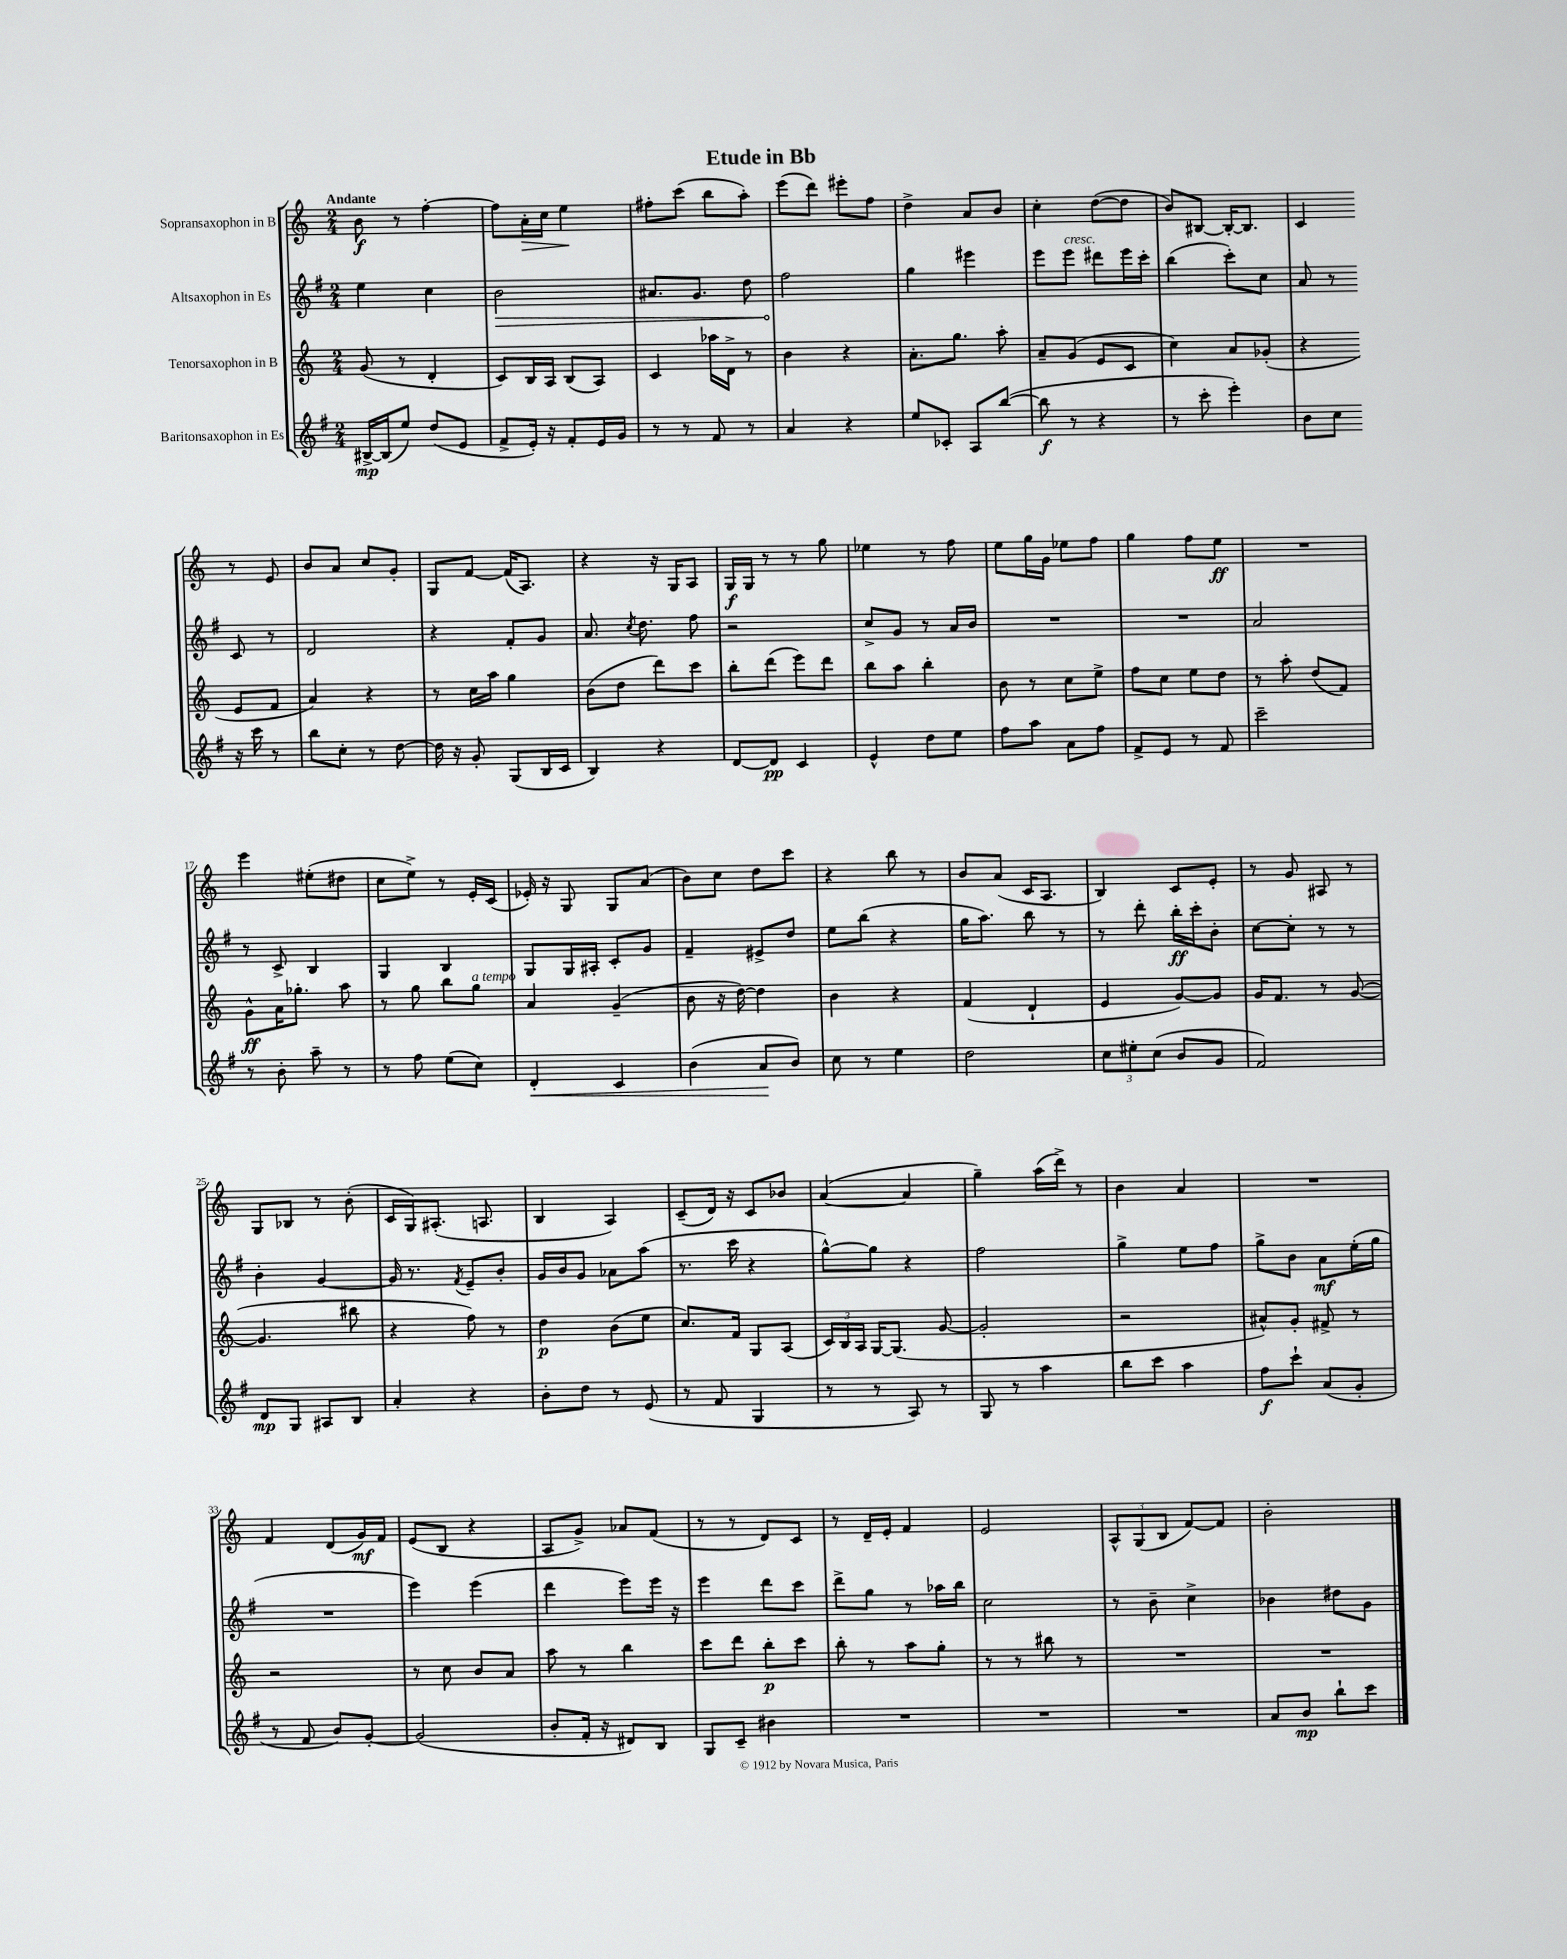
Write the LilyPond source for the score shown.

\header { title = "Etude in Bb" }
<<
\new StaffGroup <<
\new Staff = "s0" \with { instrumentName = "Sopransaxophon in B" } {
    \clef treble \key c \major \numericTimeSignature \time 2/4 \tempo "Andante"
    \autoBeamOff b'8\f r8 f''4~-. |
    f''8[ a'16-.\> c''16] e''4\! |
    fis''8[-. c'''8]( b''8[ a''8]-.) |
    e'''8[( d'''8]) eis'''8[-. f''8] |
    d''4-> a'8[ b'8] |
    c''4-. d''8[~( d''8] |
    b'8[) bis8]~ bis16[~-. bis8.] |
    c'4 r8 e'8 |
    b'8[ a'8] c''8[ g'8]-. |
    g8[ f'8]~ f'16[( a8.]) |
    r4 r16 g16[ a8] |
    g16[\f g16] r8 r8 g''8 |
    ees''4 r8 f''8 |
    e''8[ g''16 g'16] ees''8[ f''8] |
    g''4 f''8[ e''8]\ff |
    R2 |
    e'''4 eis''8[-.( dis''8] |
    c''8[ e''8]->) r8 e'16[-. c'16]( |
    ees'16-.) r16 g8 g8[ a'8]( |
    b'8[) c''8] d''8[ c'''8] |
    r4 b''8 r8 |
    b'8[ a'8]( c'16[ a8.] |
    b4) c'8[ e'8]-. |
    r8 g'8 ais8 r8 |
    g8[ bes8] r8 b'8-.( |
    c'16[ g16) ais8.]-.( a8. |
    b4 a4) |
    c'8[--( d'16]) r16 c'8[ bes'8] |
    a'4~( a'4 |
    g''4--) a''16[( d'''16]->) r8 |
    b'4 a'4 |
    R2 |
    f'4 d'8[( g'16\mf) f'16] |
    e'8[( b8] r4 |
    a8[ g'8]->) aes'8[ f'8]( |
    r8 r8 d'8[) c'8] |
    r8 d'16[-- e'16]-. f'4 |
    e'2 |
    \tuplet 3/2 { a8[-^ g8( b8] } f'8[~) f'8] |
    b'2-. \bar "|." |
}
\new Staff = "s1" \with { instrumentName = "Altsaxophon in Es" } {
    \clef treble \key g \major \numericTimeSignature \time 2/4
    \autoBeamOff e''4 c''4 |
    \once \override Hairpin.circled-tip = ##t b'2\> |
    ais'8.[ g'8.] d''8 |
    fis''2\! |
    g''4 eis'''4 |
    e'''8[ e'''8]^\markup { \italic "cresc." } dis'''8[ e'''16 c'''16]-. |
    b''4( c'''8[-.) c''8] |
    a'8 r8 c'8 r8 |
    d'2 |
    r4 fis'8[-. g'8] |
    a'8. \acciaccatura { c''8 } d''8. fis''8 |
    r2 |
    c''8[-> g'8] r8 a'16[ b'16] |
    R2 |
    R2 |
    a'2 |
    r8 c'8-> b4 |
    g4 b4 |
    g8[ g16 ais16]-. c'8[-. g'8] |
    fis'4-- eis'8[-> d''8] |
    e''8[ b''8]( r4 |
    g''16[ a''8.]) b''8 r8 |
    r8 d'''8-. b''16[-.\ff c'''16-. b'8]-. |
    c''8[~ c''8]-. r8 r8 |
    b'4-. g'4~ |
    g'16 r8. \acciaccatura { fis'8 } e'8[-- b'8]-. |
    g'16[ b'16 g'8] aes'8[ a''8]( |
    r8. c'''16 r4 |
    g''8[~-^) g''8] r4 |
    fis''2 |
    g''4-> e''8[ fis''8] |
    g''8[-> b'8] a'8[\mf e''16-.( g''16] |
    R2 |
    e'''4) e'''4( |
    d'''4 e'''8[) e'''16] r16 |
    e'''4 d'''8[ c'''8] |
    d'''8[-> g''8] r8 aes''16[ b''16] |
    c''2 |
    r8 b'8-- c''4-> |
    bes'4 dis''8[ g'8] \bar "|." |
}
\new Staff = "s2" \with { instrumentName = "Tenorsaxophon in B" } {
    \clef treble \key c \major \numericTimeSignature \time 2/4
    \autoBeamOff g'8( r8 d'4-. |
    c'8[) b16 a16] b8[( a8]) |
    c'4 aes''16[ d'16]-> r8 |
    b'4 r4 |
    a'8.[-. g''8.] a''8-. |
    a'8[-- g'8]( e'8[ c'8] |
    c''4) a'8[ ges'8]-.( |
    r4 e'8[ f'8] |
    a'4) r4 |
    r8 c''16[ a''16] g''4 |
    b'8[( d''8] d'''8[) c'''8] |
    b''8[-. d'''8]( e'''8[) d'''8] |
    b''8[ a''8] b''4-. |
    b'8 r8 c''8[ e''8]-> |
    f''8[ c''8] e''8[ d''8] |
    r8 a''8-. d''8[( f'8]) |
    g'8[-^\ff a'16 ges''8.]-. a''8 |
    r8 g''8 b''8[ g''8]^\markup { \italic "a tempo" } |
    a'4 g'4--( |
    b'8 r16 d''16~) d''4 |
    b'4 r4 |
    f'4( d'4-! |
    e'4 g'8[~) g'8] |
    g'16[ f'8.] r8 g'8~( |
    g'4. bis''8 |
    r4 f''8) r8 |
    d''4\p b'8[( e''8] |
    c''8.[) f'16] g8[ a8]( |
    \tuplet 3/2 { c'16[) b16 a16] } g16[~ g8.]( g'8~ |
    g'2-. |
    r2 |
    ais'8[-^) g'8]-. fis'8-> r8 |
    r2 |
    r8 c''8 b'8[ a'8] |
    a''8 r8 b''4 |
    c'''8[ d'''8] b''8[-.\p c'''8] |
    b''8-. r8 a''8[ g''8]-. |
    r8 r8 bis''8 r8 |
    R2 |
    R2 \bar "|." |
}
\new Staff = "s3" \with { instrumentName = "Baritonsaxophon in Es" } {
    \clef treble \key g \major \numericTimeSignature \time 2/4
    \autoBeamOff bis16[~->\mp bis16( e''8]) d''8[( e'8] |
    fis'8[-> e'16]-.) r16 fis'8[-. e'16 g'16] |
    r8 r8 fis'8 r8 |
    a'4 r4 |
    e''8[ ces'8]-. a8[ b''8]~( |
    b''8\f r8 r4 |
    r8 c'''8-. e'''4-.) |
    b'8[ c''8] r16 c'''16 r8 |
    b''8[ c''8]-. r8 d''8~ |
    d''16 r16 g'8-. g8[( b16 c'16] |
    b4) r4 |
    d'8[~ d'8]\pp c'4 |
    e'4-^ d''8[ e''8] |
    fis''8[ a''8] a'8[ fis''8] |
    fis'8[-> e'8] r8 fis'8 |
    c'''2-- |
    r8 b'8-. a''8-- r8 |
    r8 fis''8 e''8[( c''8]) |
    d'4-.\< c'4 |
    b'4( a'8[\! b'8]) |
    c''8 r8 e''4 |
    d''2 |
    \tuplet 3/2 { c''8[ eis''8-. c''8]( } b'8[ g'8] |
    fis'2) |
    d'8[\mp g8] ais8[ b8] |
    a'4-. r4 |
    b'8[-. d''8] r8 e'8( |
    r8 fis'8 g4 |
    r8 r8 a8) r8 |
    g8 r8 a''4 |
    b''8[ c'''8] a''4 |
    fis''8[\f c'''8]-! a'8[( g'8]-. |
    r8 fis'8 b'8[) g'8]~-. |
    g'2( |
    b'8[-. fis'16]-. r16 dis'8[) b8] |
    g8[ c'8]-- bis'4 |
    R2 |
    R2 |
    R2 |
    a'8[ b'8]\mp b''8[-! c'''8] \bar "|." |
}
>>
>>
